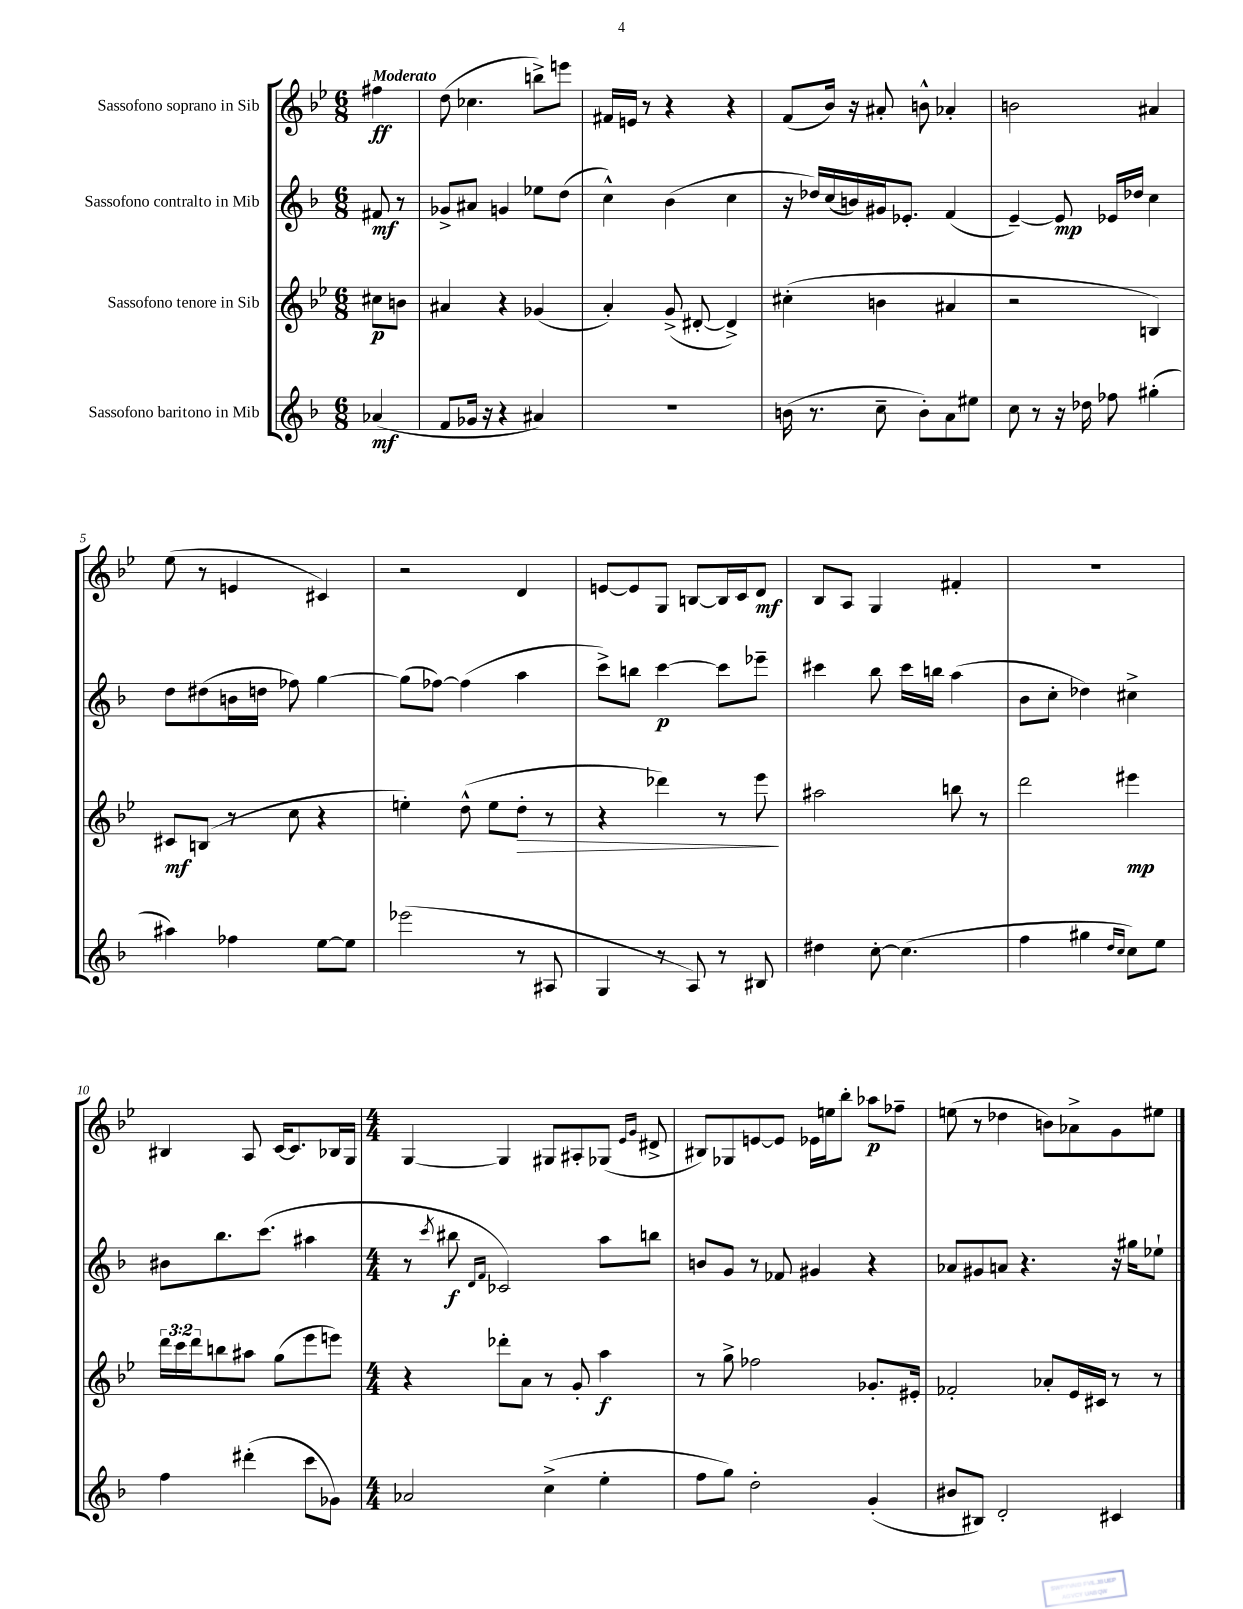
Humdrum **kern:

**kern	**kern	**kern	**kern
*staff4	*staff3	*staff2	*staff1
*clefG2	*clefG2	*clefG2	*clefG2
*k[b-]	*k[b-e-]	*k[b-]	*k[b-e-]
*M6/8	*M6/8	*M6/8	*M6/8
(4a-	8cc#	8f#	4ff#
.	8b	8r	.
=	=	=	=
8f	4a#	8g-^	(8dd
16g-	.	8a#	4.cc-
16r	.	.	.
4r	4r	4g	.
4a#)	(4g-	8ee-	8bb^)
.	.	(8dd	8eee
=	=	=	=
2.r	4a')	4cc^^)	16f#
.	.	.	16e
.	.	.	8r
.	(8g^	(4b-	4r
.	[8d#'	.	.
.	4d#^])	4cc	4r
=	=	=	=
(16b	(4cc#'	16r	(8f
8.r	.	16dd-)	.
.	.	(16cc	16b-)
.	.	16b)	16r
8cc~	4b	16g#	8a#'
.	.	8.e-'	.
8b')	.	.	8b^^
8a	4a#	(4f	4a-'
8ee#	.	.	.
=	=	=	=
8cc	2r	[4e~)	2b
8r	.	.	.
16r	.	8e]	.
16dd-	.	.	.
8ff-	.	16e-	.
.	.	16dd-	.
(4gg#'	4B)	4cc	4a#
=	=	=	=
4aa#)	8c#	8dd	(8ee-
.	(8B	(8dd#	8r
4ff-	8r	16b	4e
.	.	16dd	.
.	8cc	8ff-)	.
[8ee	4r	[4gg	4c#)
8ee]	.	.	.
=	=	=	=
(2eee-	4ee')	(8gg]	2r
.	.	[8ff-)	.
.	(8dd^^	(4ff-]	.
.	8ee	.	.
8r	8dd'	4aa	4d
8A#	8r	.	.
=	=	=	=
4G	4r	8ccc^)	[8e
.	.	8bb	8e]
8r	4ddd-)	[4ccc	8G
8A)	.	.	[8B
8r	8r	8ccc]	16B]
.	.	.	16c
8B#	8eee-	8eee-~	8d
=	=	=	=
4dd#	2aa#	4ccc#	8B-
.	.	.	8A
[8cc'	.	8bb-	4G
(4.cc]	.	16ccc#	.
.	.	16bb	.
.	8bb	(4aa	4f#'
.	8r	.	.
=	=	=	=
4ff	2ddd	8b-	2.r
.	.	8cc'	.
4gg#	.	4dd-)	.
16qqdd	.	.	.
16qqcc	.	.	.
8cc)	4eee#	4cc#^	.
8ee	.	.	.
=	=	=	=
4ff	24ddd	8b#	4B#
.	24ccc	.	.
.	24ddd	.	.
.	8bb	8.bb-	.
(4ddd#'	8aa#	.	8A
.	.	(8.ccc	.
.	(8gg	.	[16c
.	.	.	8.c]
8ccc	8eee-	4aa#	.
8g-)	8eee)	.	16B-
.	.	.	16G
=	=	=	=
*M4/4	*M4/4	*M4/4	*M4/4
2a-	4r	8r	[4G
.	.	8qccc	.
.	.	8bb#	.
.	.	16qqd	.
.	.	16qqf	.
.	8ddd-'	2c-)	4G]
.	8a	.	.
(4cc^	8r	.	8G#
.	8g'	.	8A#'
4ee'	4aa	8aa	(8G-
.	.	.	16qqe-
.	.	.	16qqg
.	.	8bb	8d#^
=	=	=	=
8ff	8r	8b	8B#)
8gg)	8gg^	8g	8G-
2dd'	2ff-	8r	[8e
.	.	8f-	8e]
.	.	4g#	16e-
.	.	.	16ee
.	.	.	8bb-'
(4g'	8.g-'	4r	8aa-
.	.	.	8ff-~
.	16e#'	.	.
=	=	=	=
8b#	2f-'	8a-	(8ee
8B#)	.	8g#	8r
2d'	.	8a	4dd-
.	.	4.r	.
.	8a-'	.	8b)
.	16e-	.	8a-^
.	16c#	.	.
4c#	8r	16r	8g
.	.	16gg#	.
.	8r	8ee-`	8ee#
==	==	==	==
*-	*-	*-	*-
